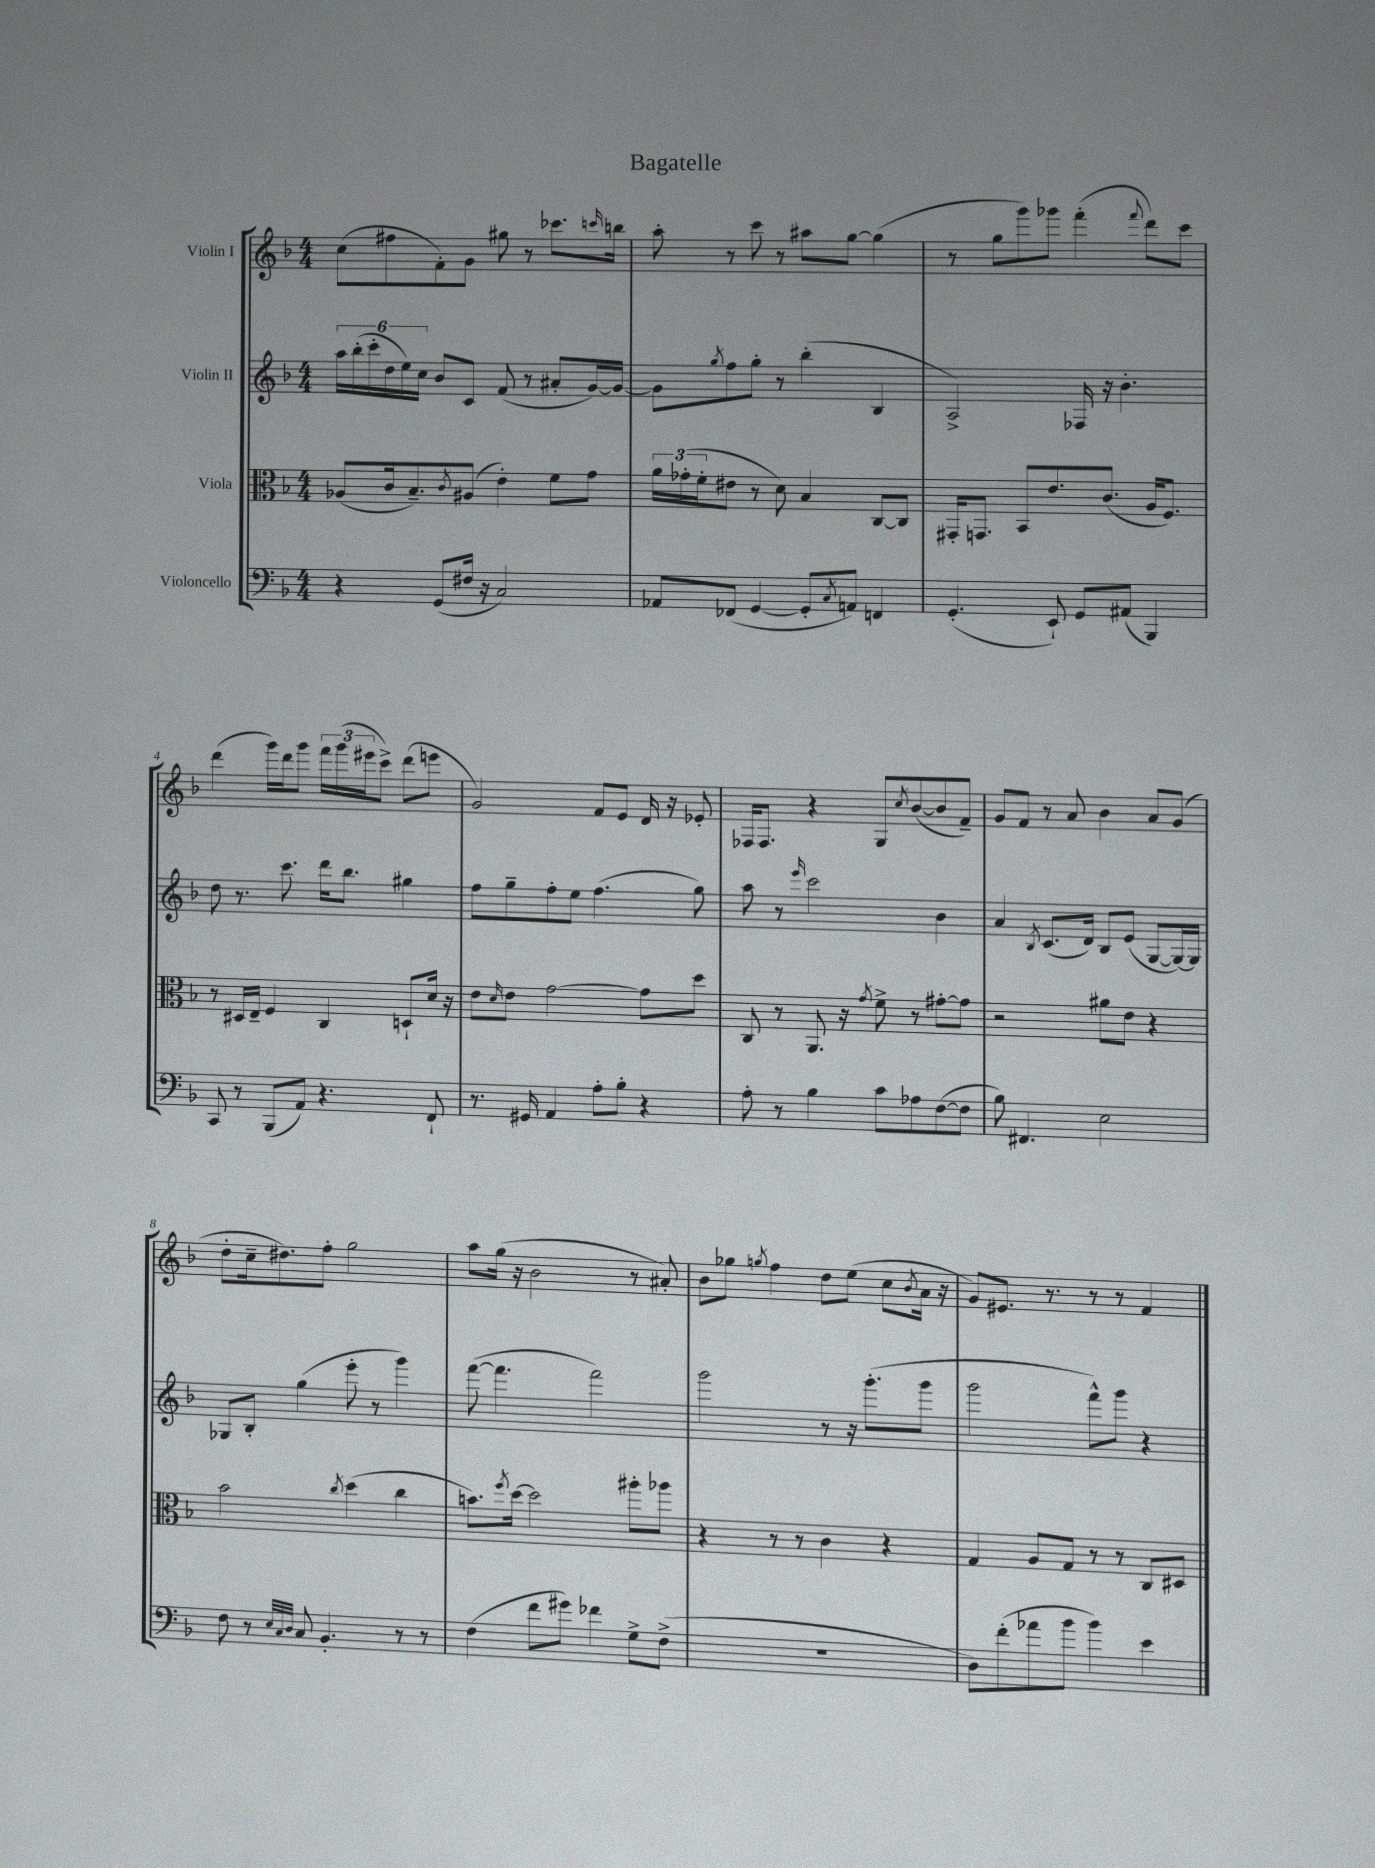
\header { title = "Bagatelle" }
<<
\new StaffGroup <<
\new Staff = "s0" \with { instrumentName = "Violin I" } {
    \clef treble \key f \major \numericTimeSignature \time 4/4
    c''8( fis''8 f'8-.) g'8 gis''8 r8 ces'''8. \grace { c'''16 } b''16 |
    a''8-. r8 c'''8 r8 ais''8 g''8~ g''4( |
    r8 g''8 g'''8) ges'''8 f'''4-.( \appoggiatura { f'''8 } d'''8) c'''8 |
    d'''4( g'''16) d'''16 g'''8 \tuplet 3/2 { f'''16 g'''16( eis'''16 } c'''8->) d'''8( e'''8 |
    g'2) f'8 e'8 d'16 r16 ees'8-. |
    fes16 fes8. r4 g8 \acciaccatura { c''8 } bes'8~( bes'8 f'8--) |
    g'8 f'8 r8 a'8 bes'4 a'8 g'8( |
    d''8-. c''16-- dis''8.) f''8-. g''2 |
    a''8 g''16( r16 bes'2 r8 ais'8-.) |
    bes'8 ges''8 \acciaccatura { g''8 } f''4 d''8 e''8( c''8 \acciaccatura { bes'8 } a'16 r16 |
    g'8) eis'8. r8. r8 r8 f'4 \bar "|." |
}
\new Staff = "s1" \with { instrumentName = "Violin II" } {
    \clef treble \key f \major \numericTimeSignature \time 4/4
    \tuplet 6/4 { a''16 bes''16-.( c'''16-. d''16 e''16) c''16 } bes'8 c'8 f'8( r8 ais'8-. g'16~) g'16~ |
    g'8 \acciaccatura { g''8 } f''8 g''8-. r8 bes''4-.( bes4 |
    a2->) fes16 r16 bes'4.-. |
    d''8 r8. c'''8. d'''16 bes''8. gis''4 |
    f''8 g''8-- f''8-. e''8 f''4.( g''8) |
    a''8 r8 \grace { e'''16 } c'''2 bes'4 |
    a'4 \acciaccatura { bes8 } c'8.( d'16) bes8 e'8( g8~ g16~) g16 |
    ges8 bes8-. g''4( e'''8-. r8 g'''4) |
    f'''8~( f'''4. f'''2) |
    g'''2 r8 r16 g'''8.-.( g'''8 |
    g'''2 f'''8-^) g'''8 r4 \bar "|." |
}
\new Staff = "s2" \with { instrumentName = "Viola" } {
    \clef alto \key f \major \numericTimeSignature \time 4/4
    aes8( c'16 bes8.--) \acciaccatura { c'8 } ais8( e'4-.) f'8 g'8 |
    \tuplet 3/2 { a'16 ges'16-.( f'16-. } eis'8 r8 d'8) bes4 c8~ c8 |
    gis,16-. g,8. bes,8 e'8. c'8.( a16 f8.) |
    r8 dis16 e16-- f4 c4 d8-! d'16 r16 |
    e'8 \grace { d'16 } e'8 g'2~ g'8 d''8 |
    c8 r8 a,8. r16 \acciaccatura { g'8 } f'8-> r8 gis'8~-. gis'8 |
    r2 ais'8 e'8 r4 |
    bes'2 \acciaccatura { c''8 } d''4( c''4 |
    b'8.) \acciaccatura { f''8 } d''16~ d''2 ais''8-. aes''8 |
    r4 r8 r8 c'4 r4 |
    g4 a8 g8 r8 r8 c8 dis8 \bar "|." |
}
\new Staff = "s3" \with { instrumentName = "Violoncello" } {
    \clef bass \key f \major \numericTimeSignature \time 4/4
    r4 g,8( fis16 r16 c2) |
    aes,8 fes,8( g,4~ g,8-. \acciaccatura { c8 } a,8) f,4 |
    g,4.-.( e,8-!) g,8 ais,8( bes,,4) |
    c,8 r8 bes,,8( a,8) r4. f,8-! |
    r8. gis,16 a,4 a8-. bes8-. r4 |
    a8-. r8 bes4 c'8 aes8 f8~( f8 |
    bes8) fis,4. e2 |
    f8 r8 \grace { e32 c32 d32 } c8 bes,4.-. r8 r8 |
    f4( f'8 gis'8) fes'4 g8-> f8->( |
    R1 |
    d8) f'8-.( aes'8 bes'8 bes'4) e'4 \bar "|." |
}
>>
>>
